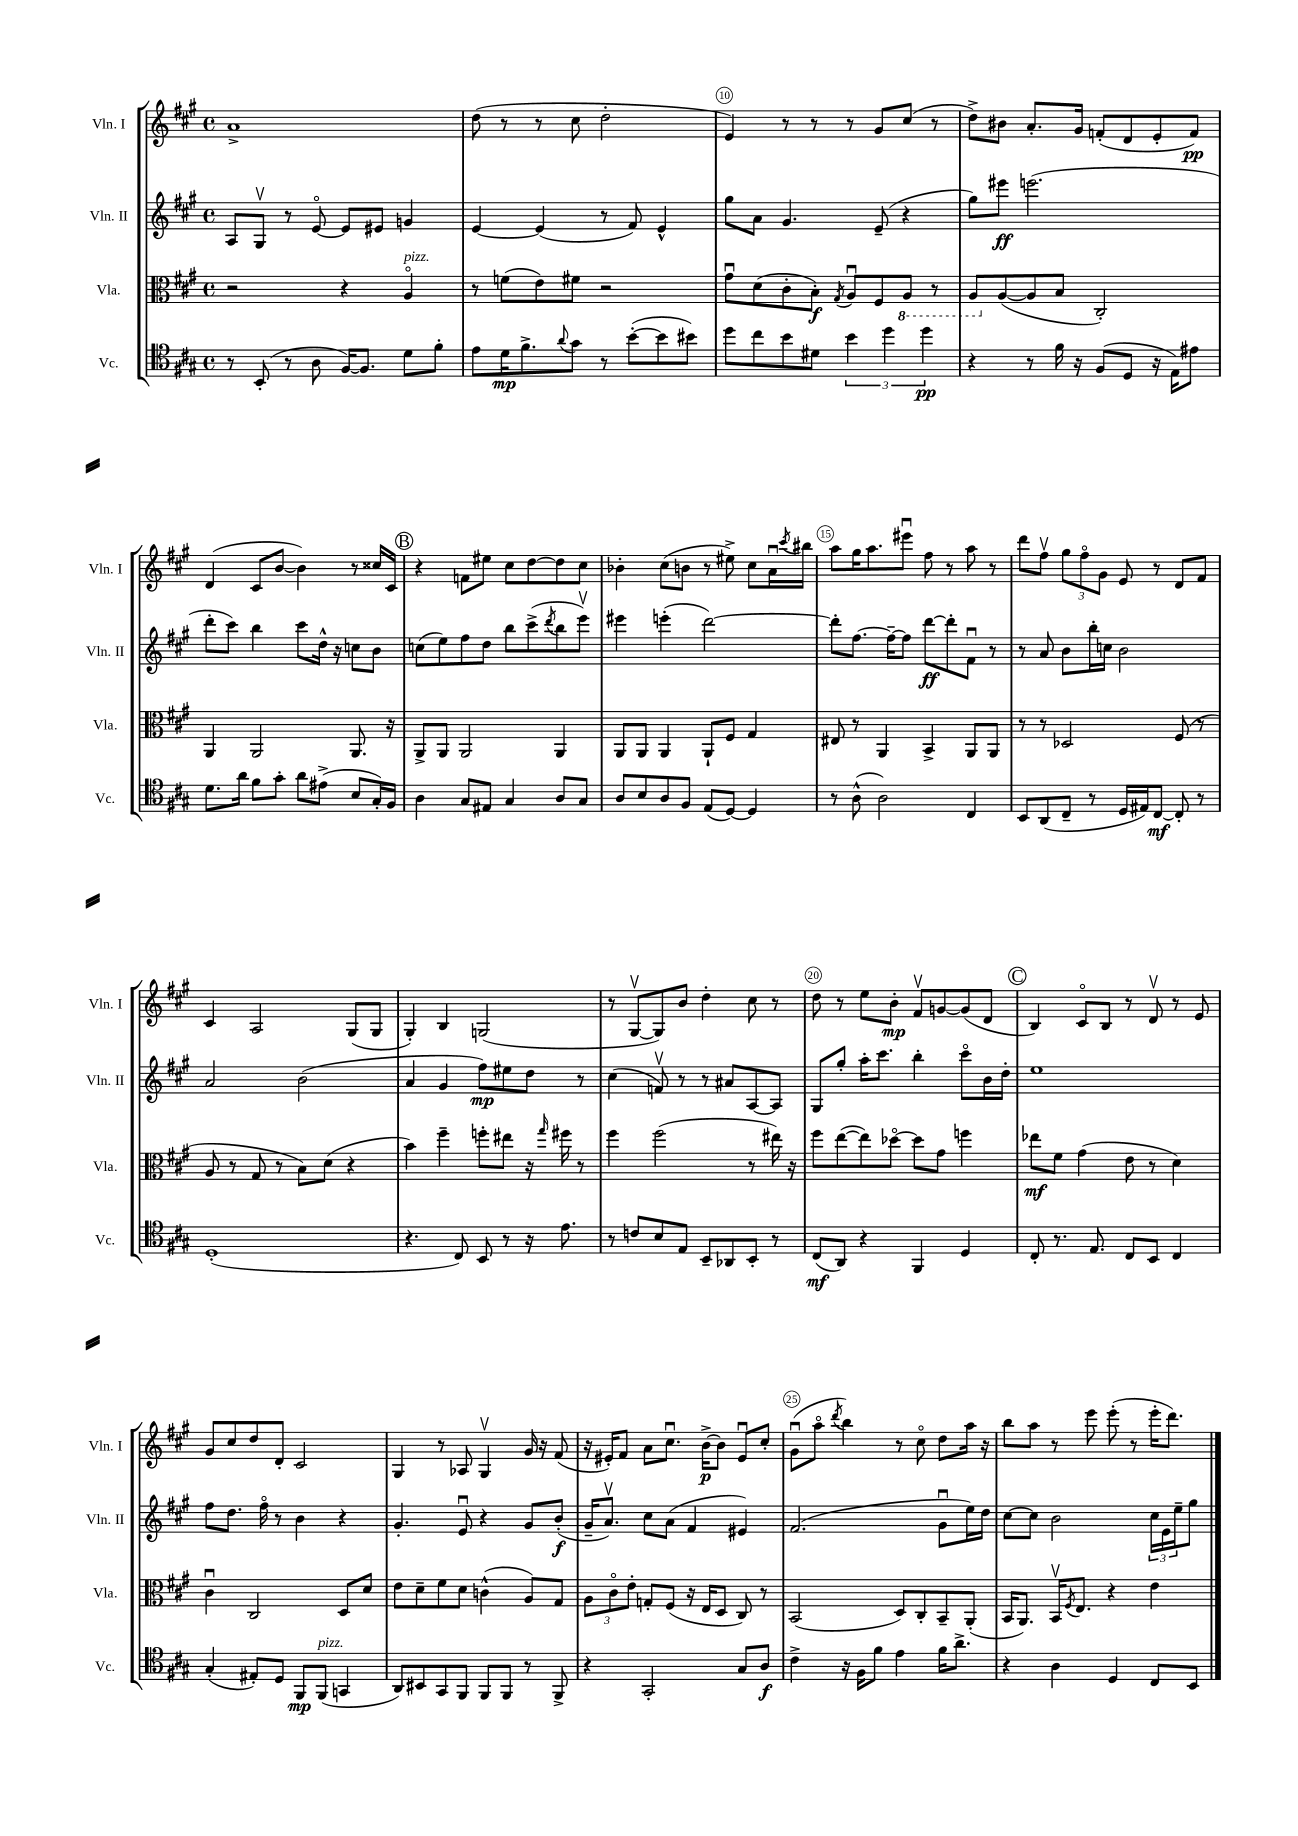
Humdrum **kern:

**kern	**kern	**kern	**kern
*staff4	*staff3	*staff2	*staff1
*clefC4	*clefC3	*clefG2	*clefG2
*k[f#c#g#]	*k[f#c#g#]	*k[f#c#g#]	*k[f#c#g#]
*M4/4	*M4/4	*M4/4	*M4/4
*met(c)	*met(c)	*met(c)	*met(c)
8r	2r	8A/L	1a^
(8BB'/	.	8G#v/J	.
8r	.	8r	.
8A\	.	[8eo/	.
[16F#/LK)	4r	8e/]L	.
8.F#/]J	.	.	.
.	.	8e#/J	.
8d\L	4Ao/	4g/	.
8f#'\J	.	.	.
=	=	=	=
8e\L	8r	[4e/	(8dd\
16d\K	(8f\L	.	8r
8.f#^\	.	.	.
.	8e\)	(4e/]	8r
8qqa/	.	.	.
8g#\J	8f#\J	.	8cc#\
8r	2r	8r	2dd'\
([8b'\L	.	8f#/)	.
8b\]	.	4e^^/	.
8b#\J)	.	.	.
=	=	=	=
8dd\L	8g#u\L	8gg#\L	4e/)
8cc#\	(8d\	8a\J	.
8b\	8c#'\	4.g#/	8r
8d#\J	8B'\J)	.	8r
.	8qG#/	.	.
6b\	8Au/L	.	8r
.	8F#/	(8e~/	8g#/L
6dd\	.	.	.
.	8AA/J	4r	(8cc#/J
6dd\	.	.	.
.	8r	.	8r
=	=	=	=
4r	8AA/L	8gg#\L)	8dd^\L)
.	([8A/	8eee#\J	8b#\J
8r	8A/]	(2.eee\	8.a'/L
16f#\	8B/J	.	.
16r	.	.	16g#/Jk
(8F#/L	2C#'/)	.	(8f'/L
8D/J	.	.	8d/
16r	.	.	8e'/
16E\LK)	.	.	.
8e#\J	.	.	8f/J)
=	=	=	=
8.d\L	4AA/	8ddd'\L	(4d/
.	.	8ccc#\J)	.
16a\Jk	.	.	.
8f#\L	2AA/	4bb\	8c#/L
8g#'\J	.	.	[8b/J
8a\L	.	8ccc#\L	4b\])
(8e#^\J	.	16dd^^\Jk	.
.	.	16r	.
8B/L	8.AA/	8cc\L	8r
16G#'/L)	.	8b\J	16cc##/LL
16F#/JJ	16r	.	16c#/JJ
=	=	=	=
4A\	8AA^/L	(8cc\L	4r
.	8AA/J	8ee\)	.
8G#/L	2AA/	8ff#\	8f\L
8E#/J	.	8dd\J	8ee#\J
4G#/	.	8bb\L	8cc#\L
.	.	(8ccc#^\	[8dd\
.	.	8qddd/	.
8A/L	4AA/	8bb\	8dd\]
8G#/J	.	8eeev\J)	8cc#\J
=	=	=	=
8A/L	8AA/L	4eee#\	4b-'\
8B/	8AA/J	.	.
8A/	4AA/	(4eee'\	(8cc#\L
8F#/J	.	.	8b\J
(8E/L	8AA`/L	[2ddd\)	8r
[8D/J)	8F#/J	.	8ee#^\)
4D/]	4G#/	.	8cc#\L
.	.	.	16au\L
.	.	.	8qccc#/
.	.	.	16bb#\JJ
=	=	=	=
8r	8E#/	8ddd'\]L	8aa\L
(8A^^\	8r	[8.ff#\J	16gg#\K
.	.	.	8.aa\
2A\)	4AA/	.	.
.	.	16ff#~\_LK	.
.	.	8ff#\]J	8eee#u\J
.	4BB^/	[8ddd\L	8ff#\
.	.	8ddd'\]	8r
4C#/	8AA/L	8f#u\J	8aa\
.	8AA/J	8r	8r
=	=	=	=
8BB/L	8r	8r	8ddd\L
(8AA/	8r	8a/	8ff#v\J
8C#~/J	2D-/	8b\L	12gg#\L
.	.	.	12ff#o\
8r	.	16bb'\L	.
.	.	.	12g#\J
.	.	16cc\JJ	.
16D/LL	.	2b\	8e/
16E#/J)	.	.	.
[8C#/J	.	.	8r
8C#'/]	(8F#/	.	8d/L
8r	8r	.	8f#/J
=	=	=	=
(1D'	8A/	2a/	4c#/
.	8r	.	.
.	8G#/	.	2A/
.	8r	.	.
.	8B\L)	(2b\	.
.	(8d\J	.	.
.	4r	.	(8G#/L
.	.	.	8G#/J
=	=	=	=
4.r	4b\)	4a/	4G#'/)
.	4ff#~\	4g#/	4B/
8C#/)	.	.	.
8BB/	8ff'\L	8ff#\L)	(2G/
8r	8ee#\J	8ee#\	.
16r	16r	8dd\J	.
.	16qqgg#/	.	.
8.e\	16ff#\	.	.
.	8r	8r	.
=	=	=	=
8r	4ff#\	(4cc#\	8r
8c/L	.	.	[8G#v/L
8B/	(2ff#\	8fv/)	8G#/])
8E/J	.	8r	8b/J
8BB~/L	.	8r	4dd'\
8AA-/	.	8a#/L	.
8BB'/J	8r	[8A/	8cc#\
8r	16ee#\)	8A/]J	8r
.	16r	.	.
=	=	=	=
(8C#/L	8ff#\L	8G#/L	8dd\
8AA/J)	([8ee\	8gg#'/J	8r
4r	8ee\])	16aa'\LK	8ee\L
.	.	8.ccc#\J	.
.	[8dd-o\J	.	8b'\J
4FF#/	8dd-\]L	4bb'\	8f#v/L
.	8g#\J	.	[8g/
4D/	4ff\	8ccc#o\L	(8g/]
.	.	16b\L	8d/J
.	.	16dd'\JJ	.
=	=	=	=
8C#'/	8ee-\L	1ee	4B/)
8.r	8f#\J	.	.
.	(4g#\	.	8c#o/L
8.E/	.	.	.
.	.	.	8B/J
8C#/L	8e\	.	8r
8BB/J	8r	.	8dv/
4C#/	4d\)	.	8r
.	.	.	8e/
=	=	=	=
(4G#'/	4c#u\	8ff#\L	8g#/L
.	.	8.dd\J	8cc#/
8E#'/L)	2C#/	.	8dd/
.	.	16ff#o\	.
8D/J	.	8r	8d'/J
8FF#/L	.	4b\	2c#/
(8FF#/J	.	.	.
4GG/	8D/L	4r	.
.	8d/J	.	.
=	=	=	=
8AA/L)	8e\L	4.g#'/	4G#/
8BB#/	8d~\	.	.
8GG#/	8f#\	.	8r
8FF#/J	8d\J	8eu/	8A-/
8FF#/L	(4c^^\	4r	4G#v/
8FF#/J	.	.	.
8r	8A/L)	8g#/L	16g#/
.	.	.	16r
8FF#^/	8G#/J	(8b'/J	(8f#/
=	=	=	=
4r	12A\L	16g#~/LK	16r
.	.	8.av/J)	16e#'/LK)
.	12c#o\	.	.
.	.	.	8f#/J
.	12e'\J	.	.
2GG#'/	8G'/L	8cc#\L	8a\L
.	(8F#/J	(8a\J	8.cc#u\J
.	16r	4f#/	.
.	16E/LK	.	[16b^\LK
.	8D/J	.	8b\]J
8G#/L	8C#/)	4e#/)	8e#u/L
8A/J	8r	.	8cc#'/J
=	=	=	=
4c#^\	(2BB/	(2.f#/	(8g#u\L
.	.	.	8aao\J
.	.	.	8qddd/
16r	.	.	4bb\)
16F#\LK	.	.	.
8f#\J	.	.	.
4e\	8D/L)	.	8r
.	8C#'/	.	8cc#o\
16f#\LK	8BB~/	8g#u\L	8dd\L
8.a^\J	.	.	.
.	(8AA'/J	16ee\L)	16aa\Jk
.	.	16dd\JJ	16r
=	=	=	=
4r	16BB/LK	[8cc#\L	8bb\L
.	8.AA/J)	.	.
.	.	8cc#\]J	8aa\J
4A\	16BBv/LK	2b\	8r
.	8qF#/	.	.
.	8.E/J	.	.
.	.	.	8eee\
4D/	4r	.	(8eee'\
.	.	.	8r
8C#/L	4e\	24cc#\LL	16eee'\LK
.	.	24e\	.
.	.	.	8.ddd\J)
.	.	24ee~\J	.
8BB/J	.	8gg#\J	.
==	==	==	==
*-	*-	*-	*-
